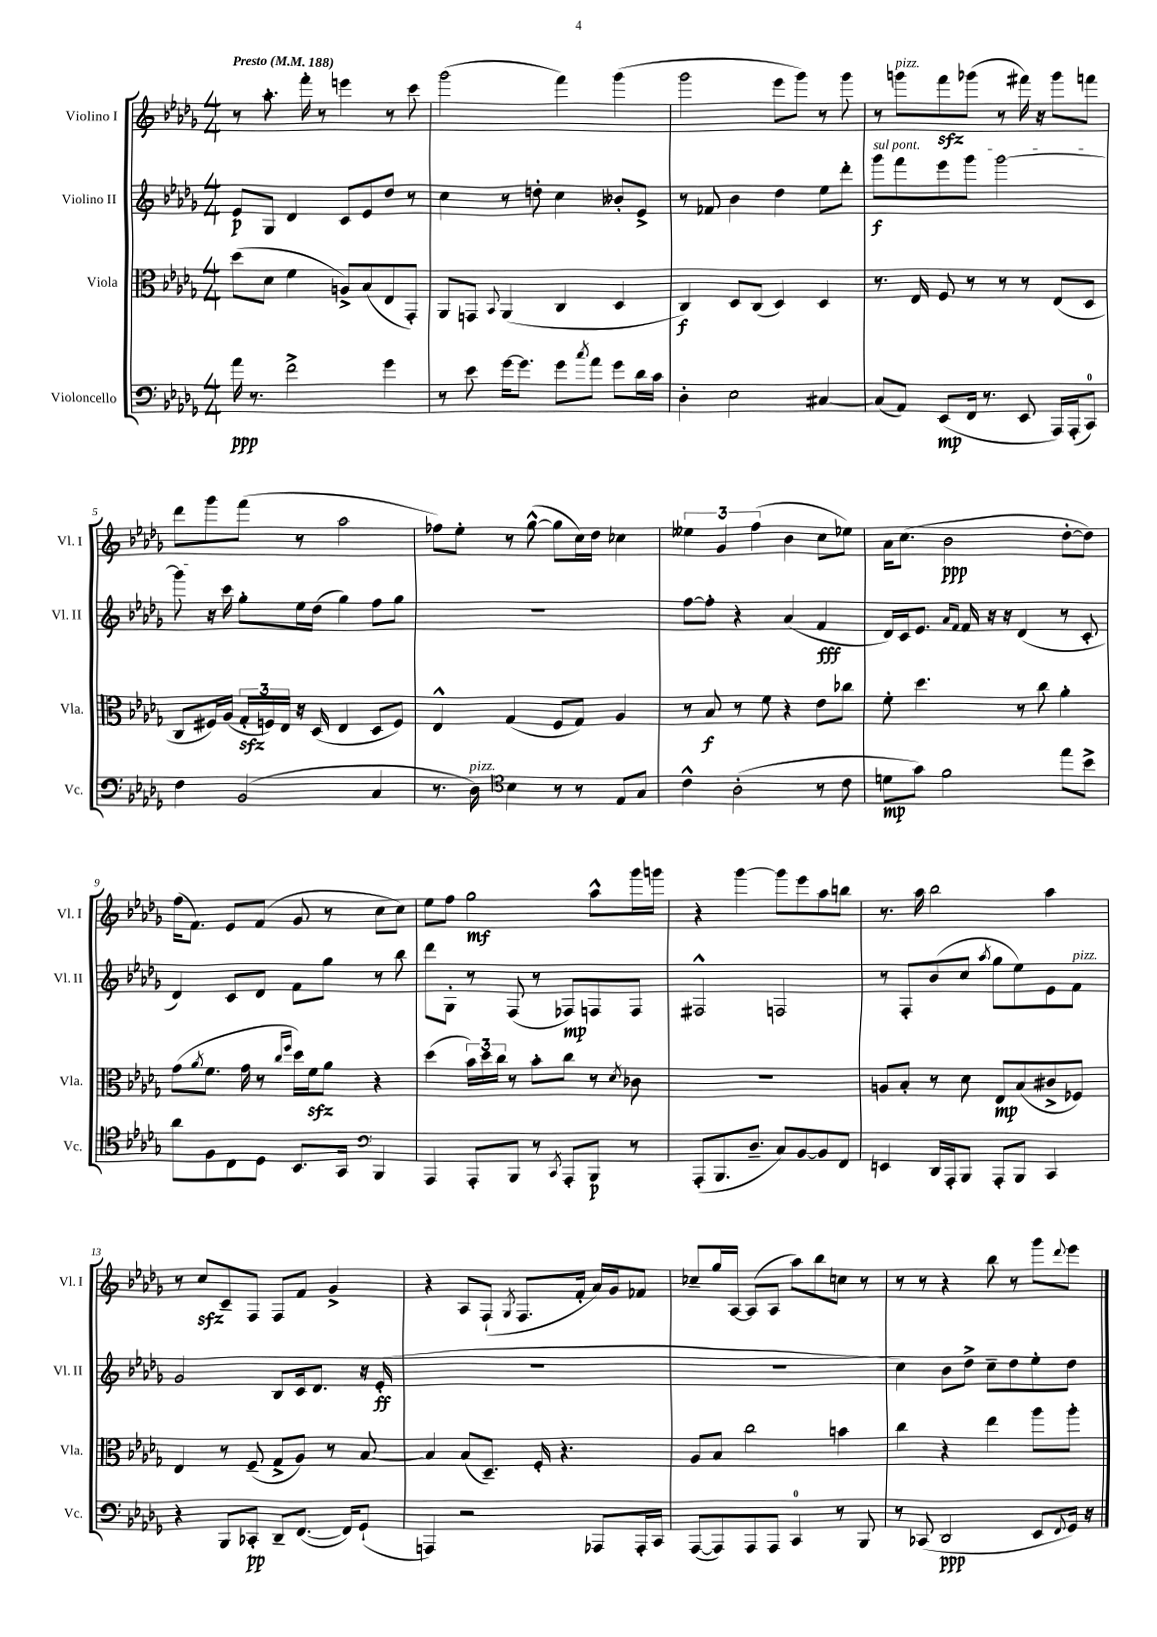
<<
\new StaffGroup <<
\new Staff = "s0" \with { instrumentName = "Violino I" shortInstrumentName = "Vl. I" } {
    \clef treble \key des \major \numericTimeSignature \time 4/4 \tempo "Presto" 4 = 188
    r8 aes''8.-. f'''16-. r8 e'''4 r8 c'''8 |
    ges'''2( f'''4) ges'''4( |
    ges'''2 ees'''8 ges'''8) r8 ges'''8 |
    r8 g'''8^\markup { \italic "pizz." } f'''8\sfz ges'''8( r8 fis'''16) r16 ges'''8 f'''8 |
    des'''8 ges'''8 f'''8( r8 aes''2 |
    fes''8) ees''8-. r8 ges''8~-^( ges''8 c''16) des''16 ces''4 |
    \tuplet 3/2 { eeses''4 ges'4 f''4( } bes'4 c''8 ees''8) |
    aes'16 c''8.( bes'2\ppp des''8~-. des''8) |
    f''16( f'8.) ees'8 f'8( ges'8 r8 c''8 c''8) |
    ees''8 f''8 ges''2\mf aes''8-^ ges'''16 g'''16 |
    r4 ges'''4~ ges'''8 ees'''8 aes''8 b''8 |
    r8. aes''16 bes''2 aes''4 |
    r8 c''8\sfz c'8-- f8 f8 f'8 ges'4-> |
    r4 aes8 f8-!( \acciaccatura { ges8 } f8. f'16-. aes'16) ges'16 fes'8 |
    ces''8-- ges''16 aes16~ aes8( aes8 aes''8) bes''8 c''8 r8 |
    r8 r8 r4 bes''8 r8 ges'''8 \appoggiatura { des'''8 } ees'''8 \bar "|." |
}
\new Staff = "s1" \with { instrumentName = "Violino II" shortInstrumentName = "Vl. II" } {
    \clef treble \key des \major \numericTimeSignature \time 4/4
    ees'8\p ges8 des'4 c'8 ees'8 des''8 r8 |
    c''4 r8 d''8-. c''4 beses'8-. ees'8-> |
    r8 fes'8 bes'4 des''4 ees''8 des'''8-. |
    \once \override TextSpanner.bound-details.left.text = \markup { \italic "sul pont." } ges'''8\f\startTextSpan f'''8 ees'''8 ges'''8 ges'''2~ |
    ges'''8\stopTextSpan r16 c'''16 ges''8-. ees''16 des''16( ges''4) f''8 ges''8 |
    R1 |
    f''8~ f''8-. r4 aes'4( f'4\fff |
    des'16) c'16 ees'8. \grace { aes'16 f'16 } f'16 r16 r16 des'4( r8 c'8-. |
    des'4) c'8 des'8 f'8 ges''8 r8 bes''8 |
    des'''8 ges8-. r8 f8( r8 fes8\mp) f8 f8 |
    fis2-^ f2 |
    r8 f8-. bes'8( c''8 \acciaccatura { aes''8 } ges''8 ees''8) ees'8 f'8^\markup { \italic "pizz." } |
    ges'2 bes8 c'16 des'8. r16 ees'16-.\ff( |
    R1 |
    R1 |
    c''4) bes'8 des''8-> c''8-- des''8 ees''8-. des''8 \bar "|." |
}
\new Staff = "s2" \with { instrumentName = "Viola" shortInstrumentName = "Vla." } {
    \clef alto \key des \major \numericTimeSignature \time 4/4
    des''8( des'8 f'4 a8->) bes8( ees8 ges,8-.) |
    aes,8 g,8 \appoggiatura { bes,8 } aes,4( c4 des4 |
    c4\f) des8 c8( des4) des4 |
    r8. ees16 f8 r8 r8 r8 ees8( des8 |
    c8 fis16) aes16( \tuplet 3/2 { ges16-.\sfz f16) ees16 } r16 des16( ees4 des8 f8) |
    ees4-^ ges4( f8 ges8) aes4 |
    r8 bes8\f r8 f'8 r4 ees'8 ces''8 |
    f'8-. des''4. r8 c''8 aes'4-. |
    ges'8( \acciaccatura { aes'8 } f'8. ges'16 r8 \grace { c''16 f''16 } des''16) f'16\sfz aes'8 r4 |
    des''4( \tuplet 3/2 { bes'16) des''16 c''16 } r8 bes'8-. c''8 r8 \acciaccatura { des'8 } ces'8 |
    R1 |
    a8 bes8-. r8 des'8 ees8\mp bes8( cis'8-> fes8) |
    ees4 r8 f8--( ges8-> aes8) r8 bes8~ |
    bes4 bes8( des8.--) f16-. r4. |
    aes8 bes8 c''2 b'4 |
    c''4 r4 ees''4 aes''8 aes''8-. \bar "|." |
}
\new Staff = "s3" \with { instrumentName = "Violoncello" shortInstrumentName = "Vc." } {
    \clef bass \key des \major \numericTimeSignature \time 4/4
    aes'16\ppp r8. f'2-> ges'4 |
    r8 ees'8 ges'16~ ges'8. ges'8 \acciaccatura { c''8 } aes'8 ges'8 des'16 c'16 |
    des4-. ees2 cis4~ |
    cis8( aes,8) ees,8\mp( f,16 r8. ees,8 aes,,16) aes,,16-.( c,8-0) |
    f4 bes,2( c4 |
    r8. des16^\markup { \italic "pizz." }) \clef tenor bes4 r8 r8 ees8 ges8 |
    c'4-^ aes2-.( r8 c'8 |
    d'8\mp ges'8) f'2 ees''8 bes'8-> |
    aes'8 f8 c8 des8 bes,8. ges,16 \clef bass bes,,4 |
    aes,,4 aes,,8-. bes,,8 r8 \acciaccatura { c,8 } aes,,8-. bes,,8\p r8 |
    aes,,8-.( bes,,8. des8.-- c8) bes,8~ bes,8 f,8 |
    e,4 des,16 aes,,16-. bes,,8 aes,,8-. bes,,8 c,4 |
    r4 bes,,8 ces,8-.\pp des,8-- f,8.~( f,16) ges,8-!( |
    a,,4) r2 aes,,8 aes,,16-. c,16 |
    aes,,8~( aes,,8) aes,,8 aes,,8 c,4-0 r8 bes,,8 |
    r8 ces,8( des,2\ppp ees,8 \appoggiatura { f,8 } ges,16) r16 \bar "|." |
}
>>
>>
